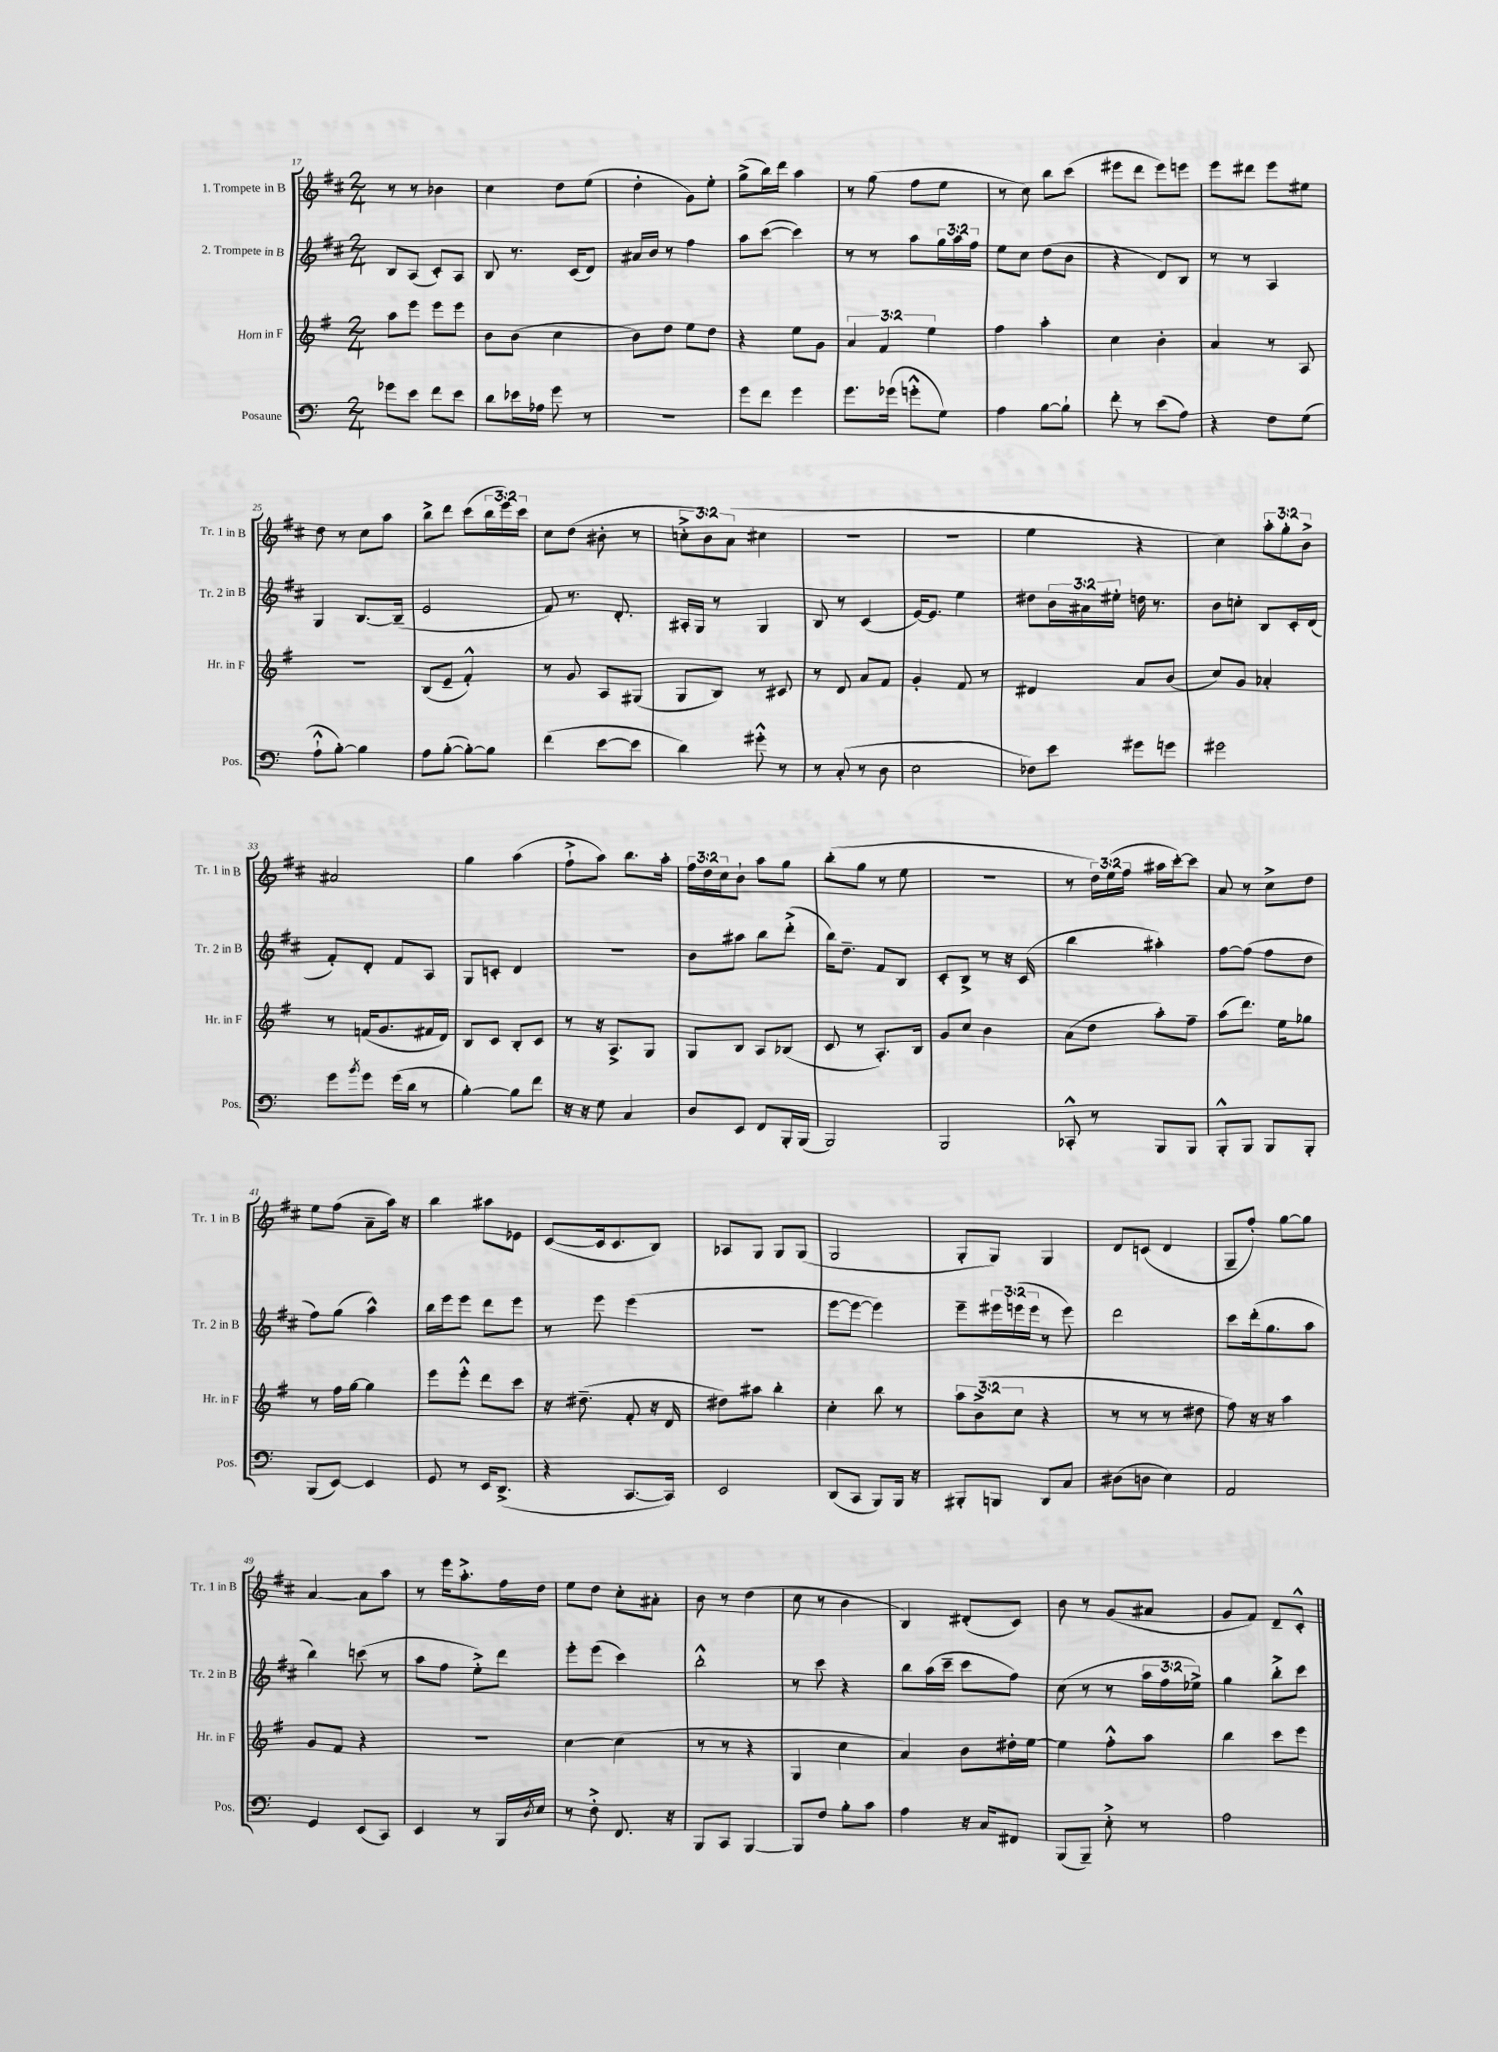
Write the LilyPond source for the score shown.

<<
\new StaffGroup <<
\new Staff = "s0" \with { instrumentName = "1. Trompete in B" shortInstrumentName = "Tr. 1 in B" } {
    \clef treble \key d \major \numericTimeSignature \time 2/4 \override Staff.TupletNumber.text = #tuplet-number::calc-fraction-text
    r8 r8 bes'4 |
    cis''4 d''8 e''8( |
    d''4-. g'8) e''8-. |
    g''8->( b''16) d'''16 a''4 |
    r8 g''8( fis''8 e''8 |
    r8 cis''8) b''8 cis'''8( |
    eis'''8 d'''8 eis'''8) e'''8 |
    e'''8 dis'''8 e'''8 eis''8 |
    d''8 r8 cis''8 a''8 |
    b''8-> d'''8 cis'''8( \tuplet 3/2 { b''16 e'''16) cis'''16 } |
    cis''8 d''8( bis'8-. r8 |
    \tuplet 3/2 { c''8-.-> b'8) a'8( } cis''4 |
    r2 |
    r2 |
    e''4 r4 |
    cis''4) \tuplet 3/2 { a''8-. g''8-. b'8-> } |
    ais'2 |
    g''4 a''4( |
    fis''8-!-> a''8) b''8. a''16-. |
    \tuplet 3/2 { fis''16 d''16 cis''16 } b'8-! a''8 g''8 |
    b''8-.( g''8 r8 e''8 |
    r2 |
    r8 \tuplet 3/2 { d''16) e''16( fis''16 } ais''16 cis'''16~-.) cis'''8 |
    a'8 r8 cis''8-> d''8 |
    e''8 fis''8( a'8-- a''16) r16 |
    b''4 ais''8 ees'8 |
    cis'8~( cis'16 cis'8. b8) |
    aes8 g8 g8 g8( |
    g2 |
    g8-. g8) g4 |
    d'8 c'8( d'4 |
    g8-- fis''8-.) g''8~ g''8 |
    a'4~ a'8 a''8 |
    r8 e'''16 a''8.-.-> fis''16 d''16 |
    e''8 d''8 cis''8-. ais'8-. |
    b'8 r8 d''4( |
    cis''8 r8 b'4 |
    b4) dis'8-.( cis'8) |
    b'8 r8 g'8( ais'8 |
    g'8 fis'8) d'8-- cis'8-.-^ \bar "|." |
}
\new Staff = "s1" \with { instrumentName = "2. Trompete in B" shortInstrumentName = "Tr. 2 in B" } {
    \clef treble \key d \major \numericTimeSignature \time 2/4 \override Staff.TupletNumber.text = #tuplet-number::calc-fraction-text
    b8 a8( cis'8-.) a8 |
    b8 r8. cis'16( d'8) |
    ais'16 b'16 r8 fis''4 |
    a''8 cis'''8~( cis'''4) |
    r8 r8 a''8 \tuplet 3/2 { g''16 a''16 fis''16 } |
    e''8 cis''8 d''8( b'8 |
    r4 d'8) b8 |
    r8 r8 a4 |
    g4 b8.~ b16--( |
    e'2 |
    fis'8) r8. d'8.-. |
    ais16-. g16 r8 g4 |
    b8 r8 cis'4( |
    e'16~) e'8. e''4 |
    dis''8 \tuplet 3/2 { b'16 ais'16 eis''16-. } d''16 r8. |
    b'8 c''8-. b8 cis'16-. d'16( |
    fis'8-.) d'8-. fis'8 a8 |
    g8 c'8-. d'4 |
    r2 |
    b'8 ais''8 b''8 d'''8-.->( |
    b''16) d''8.-- fis'8 b8 |
    cis'8-. b8-> r8 r16 cis'16( |
    b''4 ais''4-.) |
    fis''8~ fis''8( fis''8 d''8 |
    fis''8) g''8( a''4-^) |
    b''16 e'''16 e'''8 d'''8 e'''8 |
    r8 e'''8 e'''4( |
    R2 |
    e'''8~ e'''8~ e'''4) |
    e'''8-- \tuplet 3/2 { eis'''16 e'''16( e'''16 } r8 e'''8) |
    d'''2 |
    cis'''8 d'''16-.( g''8. a''8 |
    b''4) c'''8( r8 |
    a''8 fis''8 e''8-.->) d'''8 |
    e'''8-. e'''8( cis'''4) |
    b''2-.-^ |
    r8 cis'''8 r4 |
    b''8 a''16( cis'''16-- cis'''8 fis''8) |
    cis''8( r8 r8 \tuplet 3/2 { a''16 fis''16 ees''16->) } |
    g''4 b''8-.-> cis'''8 \bar "|." |
}
\new Staff = "s2" \with { instrumentName = "Horn in F" shortInstrumentName = "Hr. in F" } {
    \clef treble \key g \major \numericTimeSignature \time 2/4 \override Staff.TupletNumber.text = #tuplet-number::calc-fraction-text
    a''8 e'''8 e'''8 e'''8 |
    b'8 b'8( c''4 |
    b'8) d''8 e''8 d''8 |
    r4 e''8 g'8 |
    \tuplet 3/2 { a'4 fis'4 e''4 } |
    fis''4 a''4-. |
    c''4 b'4-. |
    a'4 r8 a8 |
    r2 |
    b8( e'8-- fis'4-.-^) |
    r8 g'8 a8 gis8( |
    g8 b8) r8 cis'8 |
    r8 d'8 a'8 fis'8 |
    g'4-. fis'8 r8 |
    dis'4 a'8 b'8( |
    c''8) g'8 aes'4-. |
    r8 f'16( g'8. fis'16 d'16) |
    b8 c'8 b8-. c'8 |
    r8 r16 a8.-> g8 |
    g8 b8 a8 bes8( |
    c'8 r8 a8.-.) b16 |
    g'8 c''8 b'4 |
    a'8( d''8 a''8-.) fis''8-- |
    a''8( d'''8.) e''16 ges''8 |
    r8 fis''16 g''16~ g''4 |
    e'''8 e'''8-.-^ d'''8 c'''8 |
    r16 dis''8.--( fis'8-. r16 d'16 |
    dis''8) ais''8 b''4-. |
    c''4-. b''8 r8 |
    \tuplet 3/2 { a''8 b'8->( c''8 } r4 |
    r8 r8 r8 dis''8 |
    fis''8) r16 r16 a''4 |
    g'8 fis'8 r4 |
    r2 |
    c''4~ c''4( |
    r8 r8 r4 |
    g4 c''4 |
    a'4) b'8 dis''16-. e''16~ |
    e''4 fis''8-.-^ a''8 |
    b''4 c'''8 e'''8 \bar "|." |
}
\new Staff = "s3" \with { instrumentName = "Posaune" shortInstrumentName = "Pos." } {
    \clef bass \key c \major \numericTimeSignature \time 2/4
    ges'8 e'8 f'8 e'8 |
    d'8 ees'16 aes16 g'8 r8 |
    r2 |
    g'8 f'8 g'4 |
    g'8. ges'16( g'8-.-^ g8) |
    a4 b8~ b8-! |
    f'8-. r8 e'8( a8) |
    r4 f8 g8( |
    a8-!-^ b8~-.) b4 |
    a8 b8~-.( b8~-.) b8 |
    f'4( e'8~ e'8 |
    d'4) gis'8-.-^ r8 |
    r8 c8-.( r8 d8 |
    e2 |
    fes8) e'8 gis'8 g'8 |
    gis'2 |
    g'8 \acciaccatura { b'8 } g'8 g'16( d'16 r8 |
    b4~-.) b8 f'8 |
    r16 r16 g8 c4 |
    d8 e,8 f,8 b,,16-. b,,16( |
    b,,2) |
    b,,2 |
    ces,8-.-^ r8 b,,8 b,,8 |
    b,,8-.-^ b,,8 b,,8 b,,8-. |
    b,,8( e,8~) e,4 |
    g,8 r8 e,16 d,8.->( |
    r4 c,8.~ c,16) |
    e,2 |
    d,8( c,8 b,,8) b,,16 r16 |
    bis,,8-. b,,8 d,8 c8 |
    dis8( d8 e4) |
    a,2 |
    g,4 e,8( c,8) |
    e,4 r8 b,,16 \acciaccatura { d8 } e16 |
    r8 f8-.-> f,8. r16 |
    b,,8 c,8 b,,4~ |
    b,,8 f8 b8-. c'8 |
    a4 r16 c16 fis,8 |
    b,,8( b,,8--) e8-.-> r8 |
    a2 \bar "|." |
}
>>
>>
\layout { \context { \Score currentBarNumber = #17 } }
